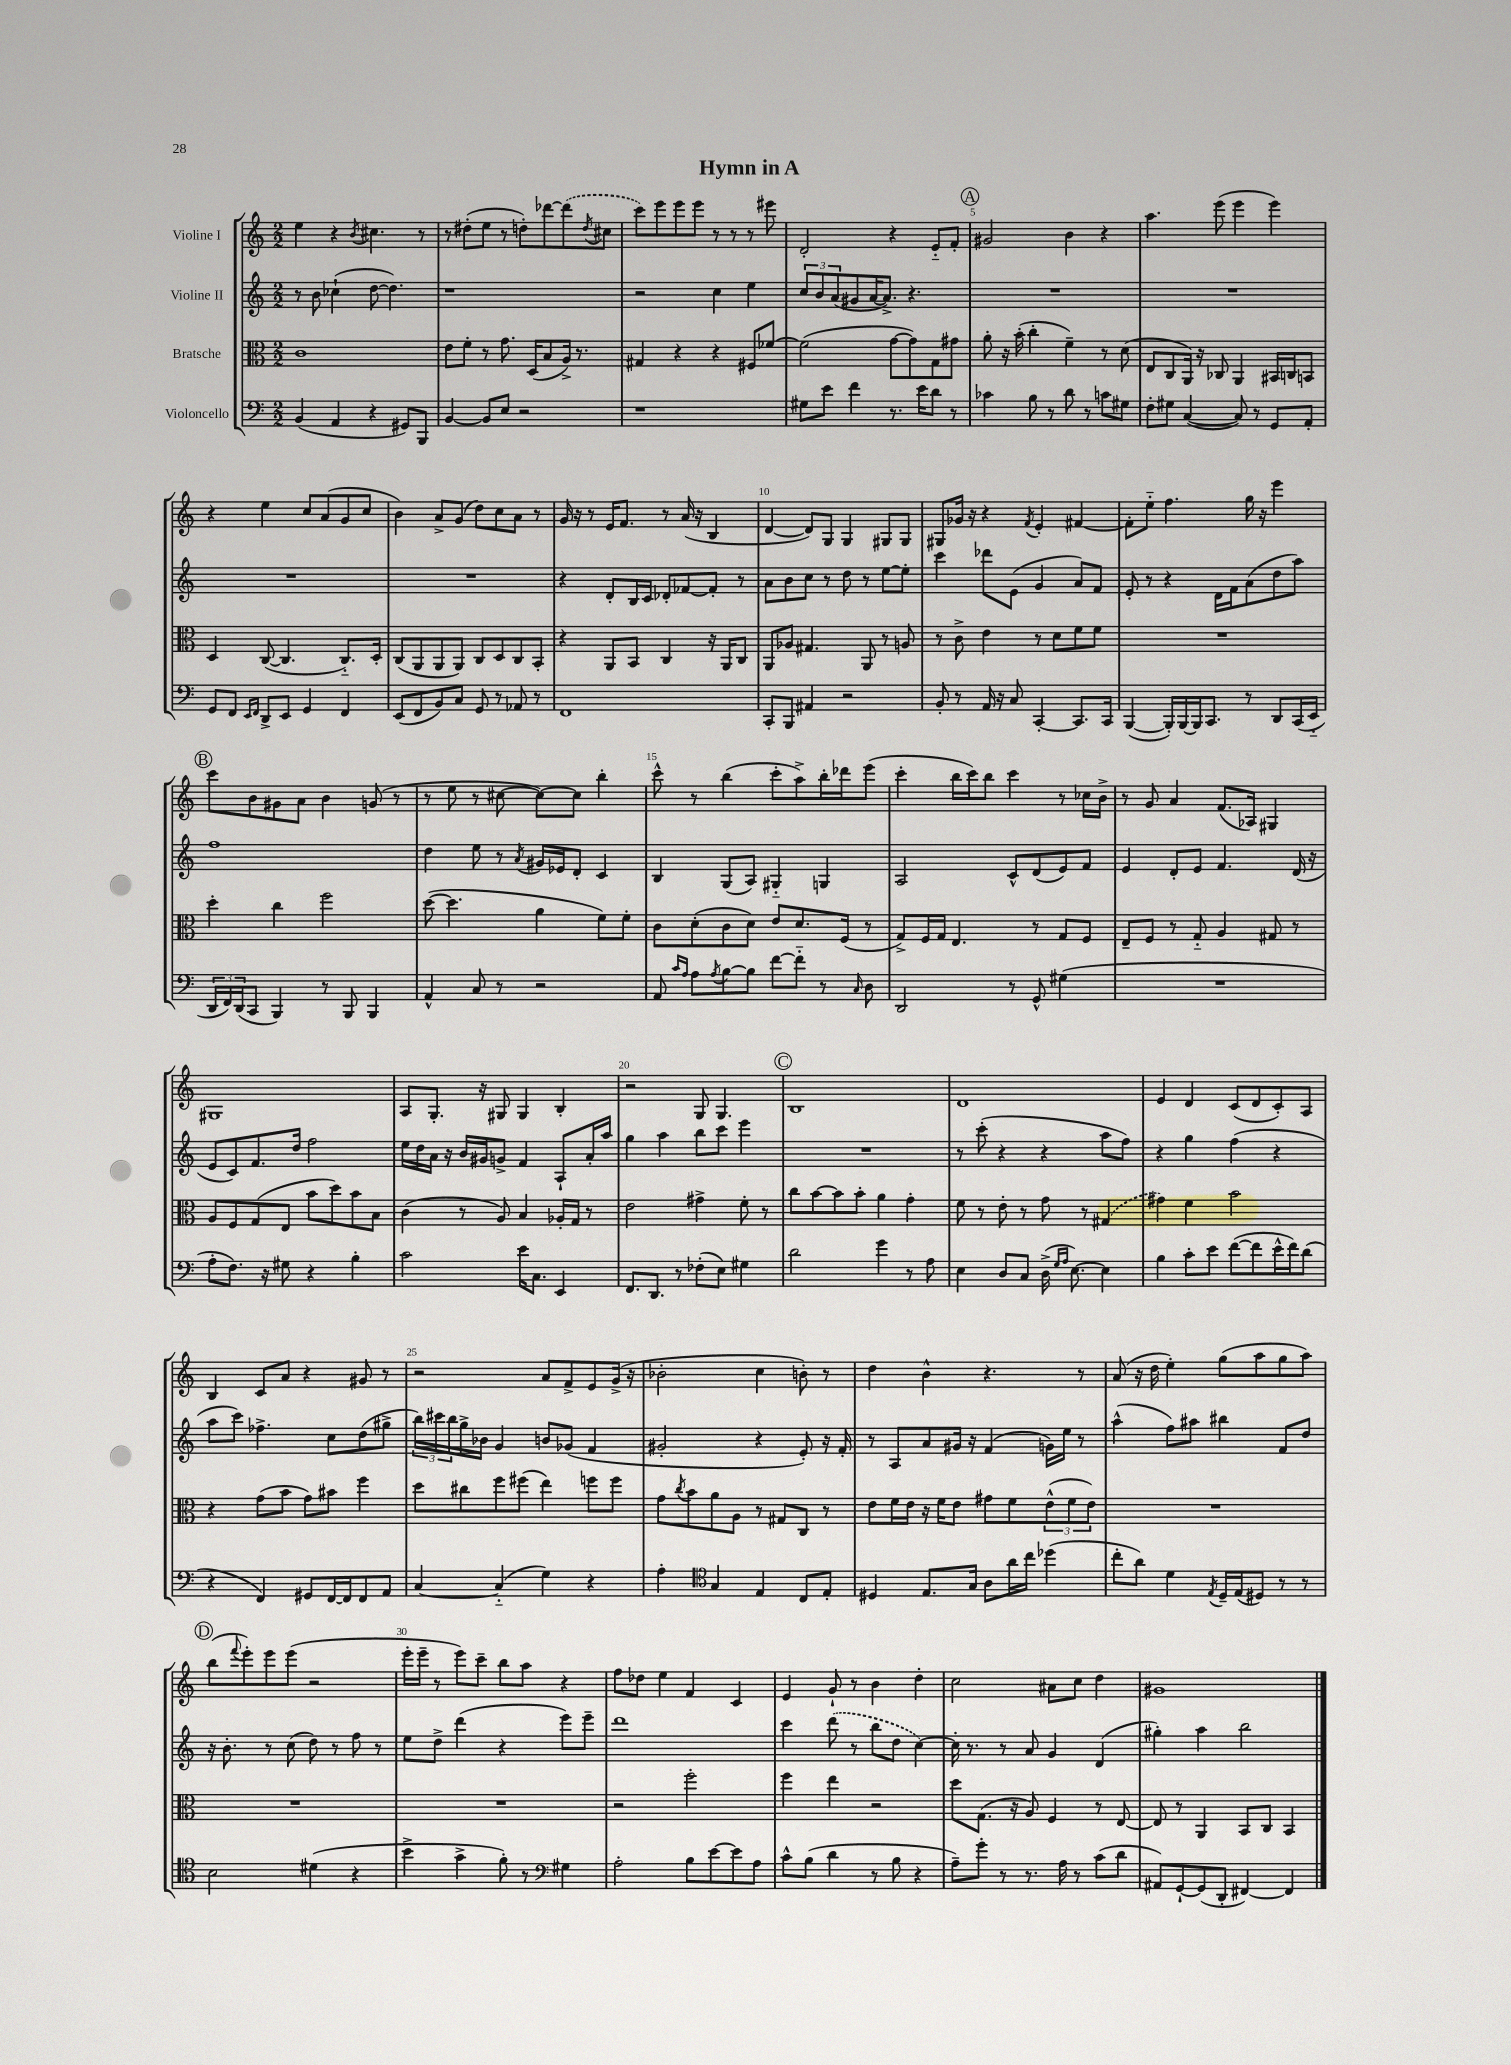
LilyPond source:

\header { title = "Hymn in A" }
<<
\new StaffGroup <<
\new Staff = "s0" \with { instrumentName = "Violine I" } {
    \clef treble \key c \major \numericTimeSignature \time 2/2
    e''4 r4 \acciaccatura { b'8 } cis''4. r8 |
    r8 dis''8-.( e''8 r8 d''8-.) des'''8~ \once \slurDashed des'''8( \acciaccatura { d''8 } cis''8 |
    c'''8) e'''8 e'''8 e'''8 r8 r8 r8 eis'''8 |
    d'2-. r4 e'8-_ f'8-. |
    \mark \markup { \circle "A" } gis'2 b'4 r4 |
    a''4. e'''8( e'''4 e'''4) |
    r4 e''4 c''8 a'8( g'8 c''8 |
    b'4) a'8-> g'8( d''8) c''8 a'8 r8 |
    g'16 r16 r8 e'16 f'8. r8 a'16( r16 b4 |
    d'4~ d'8) g8 g4 gis8 gis8 |
    gis8 ges'16 r16 r4 \acciaccatura { f'8 } e'4-. fis'4~ |
    fis'8-. e''8-_ f''4. g''16 r16 e'''4 |
    \mark \markup { \circle "B" } c'''8 b'8 gis'8 a'8 b'4 g'8( r8 |
    r8 e''8 r8 cis''8~ cis''8~) cis''8 b''4-. |
    c'''8-^ r8 b''4( c'''8-. a''8->) b''16-. des'''16 e'''8( |
    c'''4-. b''16 c'''16) b''8 c'''4 r8 ces''16 b'16-> |
    r8 g'8 a'4 f'8.( aes16) gis4 |
    gis1 |
    a8 g8.-. r16 gis8 gis4 b4-. |
    r2 g8 g4. |
    \mark \markup { \circle "C" } b1 |
    d'1 |
    e'4 d'4 c'8( d'8 c'8-.) a8 |
    b4 c'8 a'8 r4 gis'8 r8 |
    r2 a'8 f'8-> e'8 g'16->( r16 |
    bes'2-. c''4 b'8-.) r8 |
    d''4 b'4-^ r4. r8 |
    a'8( r16 d''16 e''4-.) g''8( a''8 g''8 a''8) |
    \mark \markup { \circle "D" } b''8( \appoggiatura { f'''8 } e'''8-.) e'''8 e'''8( r2 |
    e'''16-. e'''16-- r8 e'''8) c'''8-- b''8 a''8 r4 |
    f''8 des''8 e''4 f'4 c'4 |
    e'4 g'8-! r8 b'4 d''4-. |
    c''2 ais'8 c''8 d''4 |
    gis'1 \bar "|." |
}
\new Staff = "s1" \with { instrumentName = "Violine II" } {
    \clef treble \key c \major \numericTimeSignature \time 2/2
    r8 b'8 ces''4-!( d''8~ d''4.) |
    r1 |
    r2 c''4 e''4 |
    \tuplet 3/2 { c''8 b'8 a'8( } gis'8 a'16~ a'8.->) r4. |
    \mark \markup { \circle "A" } R1 |
    R1 |
    R1 |
    R1 |
    r4 d'8-. b16 c'16 des'8-. fes'8~ fes'8-. r8 |
    a'8 b'8 c''8 r8 d''8 r8 e''8~ e''8-. |
    c'''4 des'''8 e'8( g'4 a'8) f'8 |
    e'8-. r8 r4 d'16 f'16 a'8( d''8 a''8) |
    \mark \markup { \circle "B" } f''1 |
    d''4 e''8 r8 \acciaccatura { a'8 } gis'16 ees'16 d'8-. c'4 |
    b4 g8( a8) gis4-_ g4 |
    a2 c'8-^ d'8( e'8) f'8 |
    e'4 d'8-. e'8 f'4. d'16( r16 |
    e'8 c'8) f'8. d''16 f''2 |
    e''16 d''16 a'16 r16 b'16 gis'16 g'8-> f'4 a8-! a'16-. a''16 |
    g''4 a''4 b''8 c'''8 e'''4 |
    \mark \markup { \circle "C" } R1 |
    r8 c'''8-.( r4 r4 a''8 f''8) |
    r4 g''4 f''4( r4 |
    a''8 c'''8) fes''4.-> c''8 d''8( gis''8-> |
    \tuplet 3/2 { b''16) cis'''16 b''16 } g''16-> bes'16 g'4 b'8 ges'8( f'4 |
    gis'2-. r4 e'8-.) r16 f'16-. |
    r8 a8 a'8 gis'16 r16 f'4( g'16) e''16 r8 |
    a''4-^( f''8) ais''8 bis''4 f'8 d''8 |
    \mark \markup { \circle "D" } r16 b'8.-. r8 c''8( d''8) r8 f''8 r8 |
    e''8 d''8-> d'''4( r4 e'''8) e'''8-- |
    d'''1 |
    c'''4 \once \slurDashed d'''8( r8 b''8 d''8 c''4~) |
    c''16-. r8. r8 a'8 g'4 d'4( |
    gis''4-.) a''4 b''2 \bar "|." |
}
\new Staff = "s2" \with { instrumentName = "Bratsche" } {
    \clef alto \key c \major \numericTimeSignature \time 2/2
    c'1 |
    e'8 f'8-. r8 g'8. d16( b8 a16->) r8. |
    gis4 r4 r4 fis8 fes'8~ |
    fes'2( g'8~ g'8) g8 gis'8 |
    \mark \markup { \circle "A" } a'8-. r16 b'16-.( c''4-. f'4--) r8 d'8( |
    e8 c8 a,16) r16 ces8 a,4 bis,16 c16 b,8 |
    d4 c8~( c4. c8.-_) d16-. |
    c8( a,8 a,8 a,8) c8 d8 c8 b,8-. |
    r4 a,8 b,8 c4 r16 a,16 c8 |
    a,8 aes8 gis4. a,8 r8 a8 |
    r8 c'8-> e'4 r8 d'8 f'8 f'8 |
    R1 |
    \mark \markup { \circle "B" } d''4-. c''4 f''2 |
    d''8~( d''4. a'4 f'8) f'8-. |
    c'8 d'8-.( c'8 d'8) e'8 d'8. f16( r8 |
    g8->) f16 g16 e4. r8 g8 f8 |
    e8-- f8 r8 g8-_ a4 gis8 r8 |
    a8 f8 g8( e8 b'8 d''8) b'8 b8 |
    c'4( r8 a8) b4 aes16-. g16 r8 |
    e'2 gis'4-> f'8-. r8 |
    \mark \markup { \circle "C" } c''8 b'8~ b'8 b'8-. a'4 g'4-. |
    f'8 r8 e'8-. r8 g'8 r8 \once \slurDashed gis4( |
    gis'4) f'4 b'2 |
    r4 g'8( b'8 g'8) bis'8 f''4 |
    d''8 cis''8 f''8 fis''8( e''4) f''8 f''8 |
    g'8 \acciaccatura { c''8 } b'8 a'8 a8 r8 gis8 c8 r8 |
    e'8 f'16 e'16 r16 f'16 e'8 gis'8 f'8 \tuplet 3/2 { e'8-^( f'8 e'8) } |
    R1 |
    \mark \markup { \circle "D" } R1 |
    R1 |
    r2 f''2-. |
    f''4 e''4 r2 |
    d''8 g8.( r16 a8) f4 r8 e8~ |
    e8 r8 a,4 b,8 c8 b,4 \bar "|." |
}
\new Staff = "s3" \with { instrumentName = "Violoncello" } {
    \clef bass \key c \major \numericTimeSignature \time 2/2
    b,4( a,4 r4 gis,8) b,,8 |
    b,4~ b,8 e8 r2 |
    r1 |
    gis8 e'8 f'4 r8. e'16 d'8 r8 |
    \mark \markup { \circle "A" } ces'4 b8 r8 d'8 r8 c'8 gis8 |
    f8-. gis8 c4~( c8) r8 g,8 a,8-. |
    g,8 f,8 \grace { e,16 f,16 } d,8-> e,8 g,4 f,4 |
    e,8( f,8 b,8) c8 g,8 r8 aes,8 r8 |
    f,1 |
    c,8-. b,,8 ais,4 r2 |
    b,8-. r8 a,16 r16 c8 c,4~-. c,8. c,16 |
    b,,4~( b,,16-.) b,,16~ b,,16 c,8. r8 d,8 c,16( e,16-_ |
    \mark \markup { \circle "B" } \tuplet 3/2 { d,16 f,16) d,16( } c,8 b,,4) r8 b,,8 b,,4 |
    a,4-^ c8 r8 r2 |
    a,8 \grace { c'16 a16 } a8 \acciaccatura { a8 } b8~ b8 f'8~ f'8-_ r8 \grace { c16 } d8 |
    d,2 r8 g,8-^ gis4( |
    R1 |
    a8-. f8.) r16 gis8 r4 b4-. |
    c'2 e'16 c8. e,4 |
    f,8. d,8. r8 fes8-.( e8) gis4 |
    \mark \markup { \circle "C" } d'2 g'4 r8 a8 |
    e4 d8 c8 d16->( \grace { g16 a16 } e8.~) e4 |
    b4 c'8-. e'8 f'8~( f'8 e'16-^ f'16) d'8( |
    r4 f,4) gis,8 f,16~ f,16 f,8 a,8 |
    c4~ c4-_( g4) r4 |
    a4-. \clef tenor g4 e4 c8 e8-. |
    dis4 e8. g16 a8 a'16 c''16 des''4( |
    c''8-. a'8) d'4 \acciaccatura { e8 } d16-- e16( dis8) r8 r8 |
    \mark \markup { \circle "D" } b2 dis'4( r4 |
    b'4-> g'4-> f'8-.) r8 \clef bass gis4 |
    a2-. b8 e'8~ e'8 a8 |
    c'8-^ b8( d'4 r8 b8 r4 |
    a8--) g'8-. r8 r8. a16 r8 c'8( d'8 |
    ais,8) g,8~-! g,8( d,8-. fis,4~) fis,4 \bar "|." |
}
>>
>>
\layout { \context { \Score \override BarNumber.break-visibility = ##(#f #t #t) barNumberVisibility = #(every-nth-bar-number-visible 5) } }
